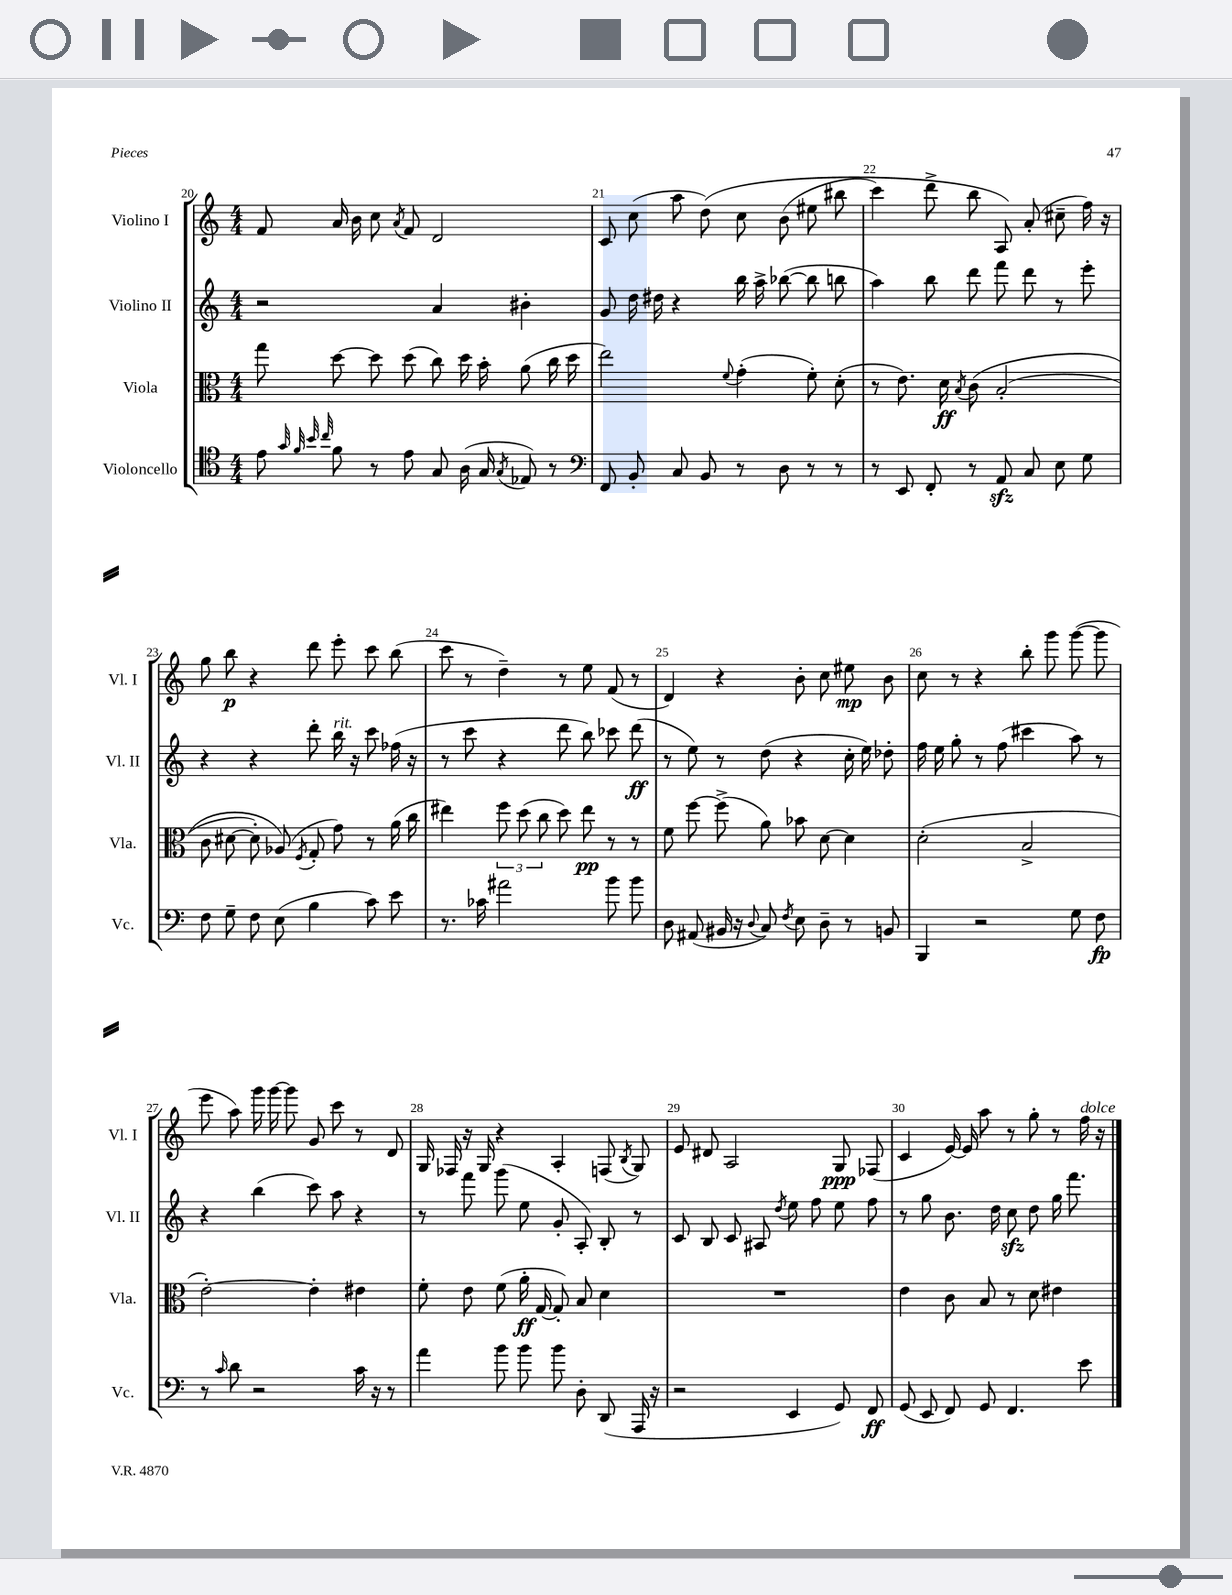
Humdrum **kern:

**kern	**dynam	**kern	**dynam	**kern	**dynam	**kern	**dynam
*part4	*part4	*part3	*part3	*part2	*part2	*part1	*part1
*staff4	*staff4	*staff3	*staff3	*staff2	*staff2	*staff1	*staff1
*I"Violoncello	*	*I"Viola	*	*I"Violino II	*	*I"Violino I	*
*I'Vc.	*	*I'Vla.	*	*I'Vl. II	*	*I'Vl. I	*
*clefC4	*	*clefC3	*	*clefG2	*	*clefG2	*
*k[]	*	*k[]	*	*k[]	*	*k[]	*
*M4/4	*	*M4/4	*	*M4/4	*	*M4/4	*
=20	=20	=20	=20	=20	=20	=20	=20
8e\	.	8gg\	.	2r	.	8f/	.
32qqg/	.	.	.	.	.	.	.
32qqf/	.	.	.	.	.	.	.
32qqb/	.	.	.	.	.	.	.
32qqcc/	.	.	.	.	.	.	.
8f\	.	[8dd\	.	.	.	16a/	.
.	.	.	.	.	.	16b\	.
8r	.	8dd\]	.	.	.	8cc\	.
.	.	.	.	.	.	8qa/	.
8e\	.	(8dd\	.	.	.	8f/	.
8G/	.	8cc\)	.	4a/	.	2d/	.
(16A\	.	16dd\	.	.	.	.	.
16G/	.	16b'\	.	.	.	.	.
8qG/	.	.	.	.	.	.	.
8E-X/)	.	(8a\	.	4b#X'\	.	.	.
8r	.	16cc\	.	.	.	.	.
.	.	16dd\	.	.	.	.	.
=21	=21	=21	=21	=21	=21	=21	=21
*clefF4	*	*	*	*	*	*	*
8FF/	.	2ee\)	.	8g/	.	8c/	.
8BB'/	.	.	.	16dd\	.	(8cc\	.
.	.	.	.	16dd#X\	.	.	.
8C/	.	.	.	4r	.	8aa\	.
8BB/	.	.	.	.	.	(8dd\)	.
.	.	8qqf/	.	.	.	.	.
8r	.	(4g'\	.	16bb\	.	8cc\	.
.	.	.	.	16aa^\	.	.	.
8D\	.	.	.	([8bb-X\	.	(8b\	.
8r	.	8f'\)	.	8bb-\]	.	8ee#X\	.
8r	.	(8d'\	.	8bbn\	.	8bb#X\	.
=22	=22	=22	=22	=22	=22	=22	=22
8r	.	8r	.	4aa\)	.	4ccc\)	.
8EE/	.	8.e\)	.	.	.	.	.
8FF'/	.	.	.	8bb\	.	8ddd^\	.
.	.	16d\	ff	.	.	.	.
.	.	8qB/	.	.	.	.	.
8r	.	(8c\	.	8ddd\	.	8bb\	.
8AAzz/	.	(2B'/	.	8fff\	.	8A/)	.
8C/	.	.	.	8ddd\	.	(8a'/	.
8E\	.	.	.	8r	.	8cc#X~\	.
8G\	.	.	.	8eee'\	.	16ff\)	.
.	.	.	.	.	.	16r	.
!!LO:LB:g=z
=23	=23	=23	=23	=23	=23	=23	=23
8F\	.	8c\	.	4r	.	8gg\	.
8G~\	.	[8d#X\	.	.	.	8bb\	p
8F\	.	8d#'\])	.	4r	.	4r	.
(8E\	.	(8A-X/)	.	.	.	.	.
.	.	8qF/	.	.	.	.	.
4B\	.	8G'/	.	8ddd'\	.	8ddd\	.
!	!	!	!	!LO:TX:a:i:t=rit.	!	!	!
.	.	8g\)	.	16bb\	.	8eee'\	.
.	.	.	.	16r	.	.	.
8c\)	.	8r	.	8ccc\	.	8ccc\	.
8e\	.	(16a\	.	(16ff-X\	.	(8bb\	.
.	.	16cc\	.	16r	.	.	.
=24	=24	=24	=24	=24	=24	=24	=24
8.r	.	4ee#X\)	.	8r	.	8ccc\	.
.	.	.	.	8ccc\	.	8r	.
16c-X\	.	.	.	.	.	.	.
2a#X\	.	12ff\	.	4r	.	4dd~\)	.
.	.	(12dd\	.	.	.	.	.
.	.	12cc\	.	.	.	.	.
.	.	8dd\)	.	8ddd\	.	8r	.
.	.	8ee#\	pp	8bb\)	.	8ee\	.
8b\	.	8r	.	8ccc-X\	.	(8f/	.
8b\	.	8r	.	(8ddd\	ff	8r	.
=25	=25	=25	=25	=25	=25	=25	=25
8D\	.	8f\	.	8r	.	4d/)	.
(8AA#X/	.	[8ff\	.	8ee\)	.	.	.
16BB#X/	.	(8ff^\]	.	8r	.	4r	.
16r	.	.	.	.	.	.	.
8qqD/	.	.	.	.	.	.	.
8C/)	.	8a\)	.	(8dd\	.	.	.
8qF/	.	.	.	.	.	.	.
8E\	.	8b-X\	.	4r	.	8b'\	.
8D~\	.	[8d\	.	.	.	8cc\	.
8r	.	4d\]	.	16cc'\	.	8ee#X\	mp
.	.	.	.	16ee\)	.	.	.
8BBn/	.	.	.	8dd-X'\	.	8b\	.
=26	=26	=26	=26	=26	=26	=26	=26
4BBB/	.	(2d'\	.	16ff\	.	8cc\	.
.	.	.	.	16ee\	.	.	.
.	.	.	.	8gg'\	.	8r	.
2r	.	.	.	8r	.	4r	.
.	.	.	.	(8ff\	.	.	.
.	.	2B^/	.	4ccc#X\	.	8bb'\	.
.	.	.	.	.	.	8ggg\	.
8G\	.	.	.	8aa\)	.	([8ggg\	.
8F\	fp	.	.	8r	.	8ggg\]	.
!!LO:LB:g=z
=27	=27	=27	=27	=27	=27	=27	=27
8r	.	[2e'\)	.	4r	.	8eee\	.
16qqc/	.	.	.	.	.	.	.
8d\	.	.	.	.	.	8aa\)	.
2r	.	.	.	(4bb\	.	16ggg\	.
.	.	.	.	.	.	[16ggg\	.
.	.	.	.	.	.	8ggg\]	.
.	.	4e'\]	.	8ccc\)	.	8g/	.
.	.	.	.	8aa\	.	8ccc\	.
16c\	.	4e#X\	.	4r	.	8r	.
16r	.	.	.	.	.	.	.
8r	.	.	.	.	.	8d/	.
=28	=28	=28	=28	=28	=28	=28	=28
4a\	.	8f'\	.	8r	.	16G/	.
.	.	.	.	.	.	16F-X/	.
.	.	8e\	.	8fff\	.	16r	.
.	.	.	.	.	.	16G/	.
8b\	.	(8f\	.	(8ggg\	.	4r	.
8b\	.	16a'\	ff	8ee\	.	.	.
.	.	[16G/	.	.	.	.	.
8b\	.	8G'/])	.	8g'/	.	4A'/	.
8D'\	.	8B/	.	8A'/)	.	.	.
(8DD/	.	4d\	.	8B'/	.	(8Fn/	.
.	.	.	.	.	.	8qB/	.
16AAA/	.	.	.	8r	.	8G/)	.
16r	.	.	.	.	.	.	.
=29	=29	=29	=29	=29	=29	=29	=29
2r	.	1r	.	8c/	.	8e/	.
.	.	.	.	8B/	.	8d#X/	.
.	.	.	.	8c/	.	2A/	.
.	.	.	.	8A#X/	.	.	.
.	.	.	.	8qdd/	.	.	.
4EE/	.	.	.	8ee\	.	.	.
.	.	.	.	8ff\	.	.	.
8GG/)	.	.	.	8ee\	.	8G/	ppp
8FF/	ff	.	.	8ff\	.	(8F-X/	.
=30	=30	=30	=30	=30	=30	=30	=30
(8GG/	.	4e\	.	8r	.	4c/	.
8EE/	.	.	.	8gg\	.	.	.
8FF/)	.	8c\	.	8.b\	.	[16e/)	.
.	.	.	.	.	.	16e/]	.
8GG/	.	8B/	.	.	.	8aa\	.
.	.	.	.	16dd\	.	.	.
4.FF/	.	8r	.	8cczz\	.	8r	.
.	.	8d\	.	8dd\	.	8gg'\	.
.	.	4e#X\	.	16gg\	.	8r	.
.	.	.	.	8.fff\	.	.	.
!	!	!	!	!	!	!LO:TX:a:i:t=dolce	!
8e\	.	.	.	.	.	16ff\	.
.	.	.	.	.	.	16r	.
==	==	==	==	==	==	==	==
*-	*-	*-	*-	*-	*-	*-	*-
